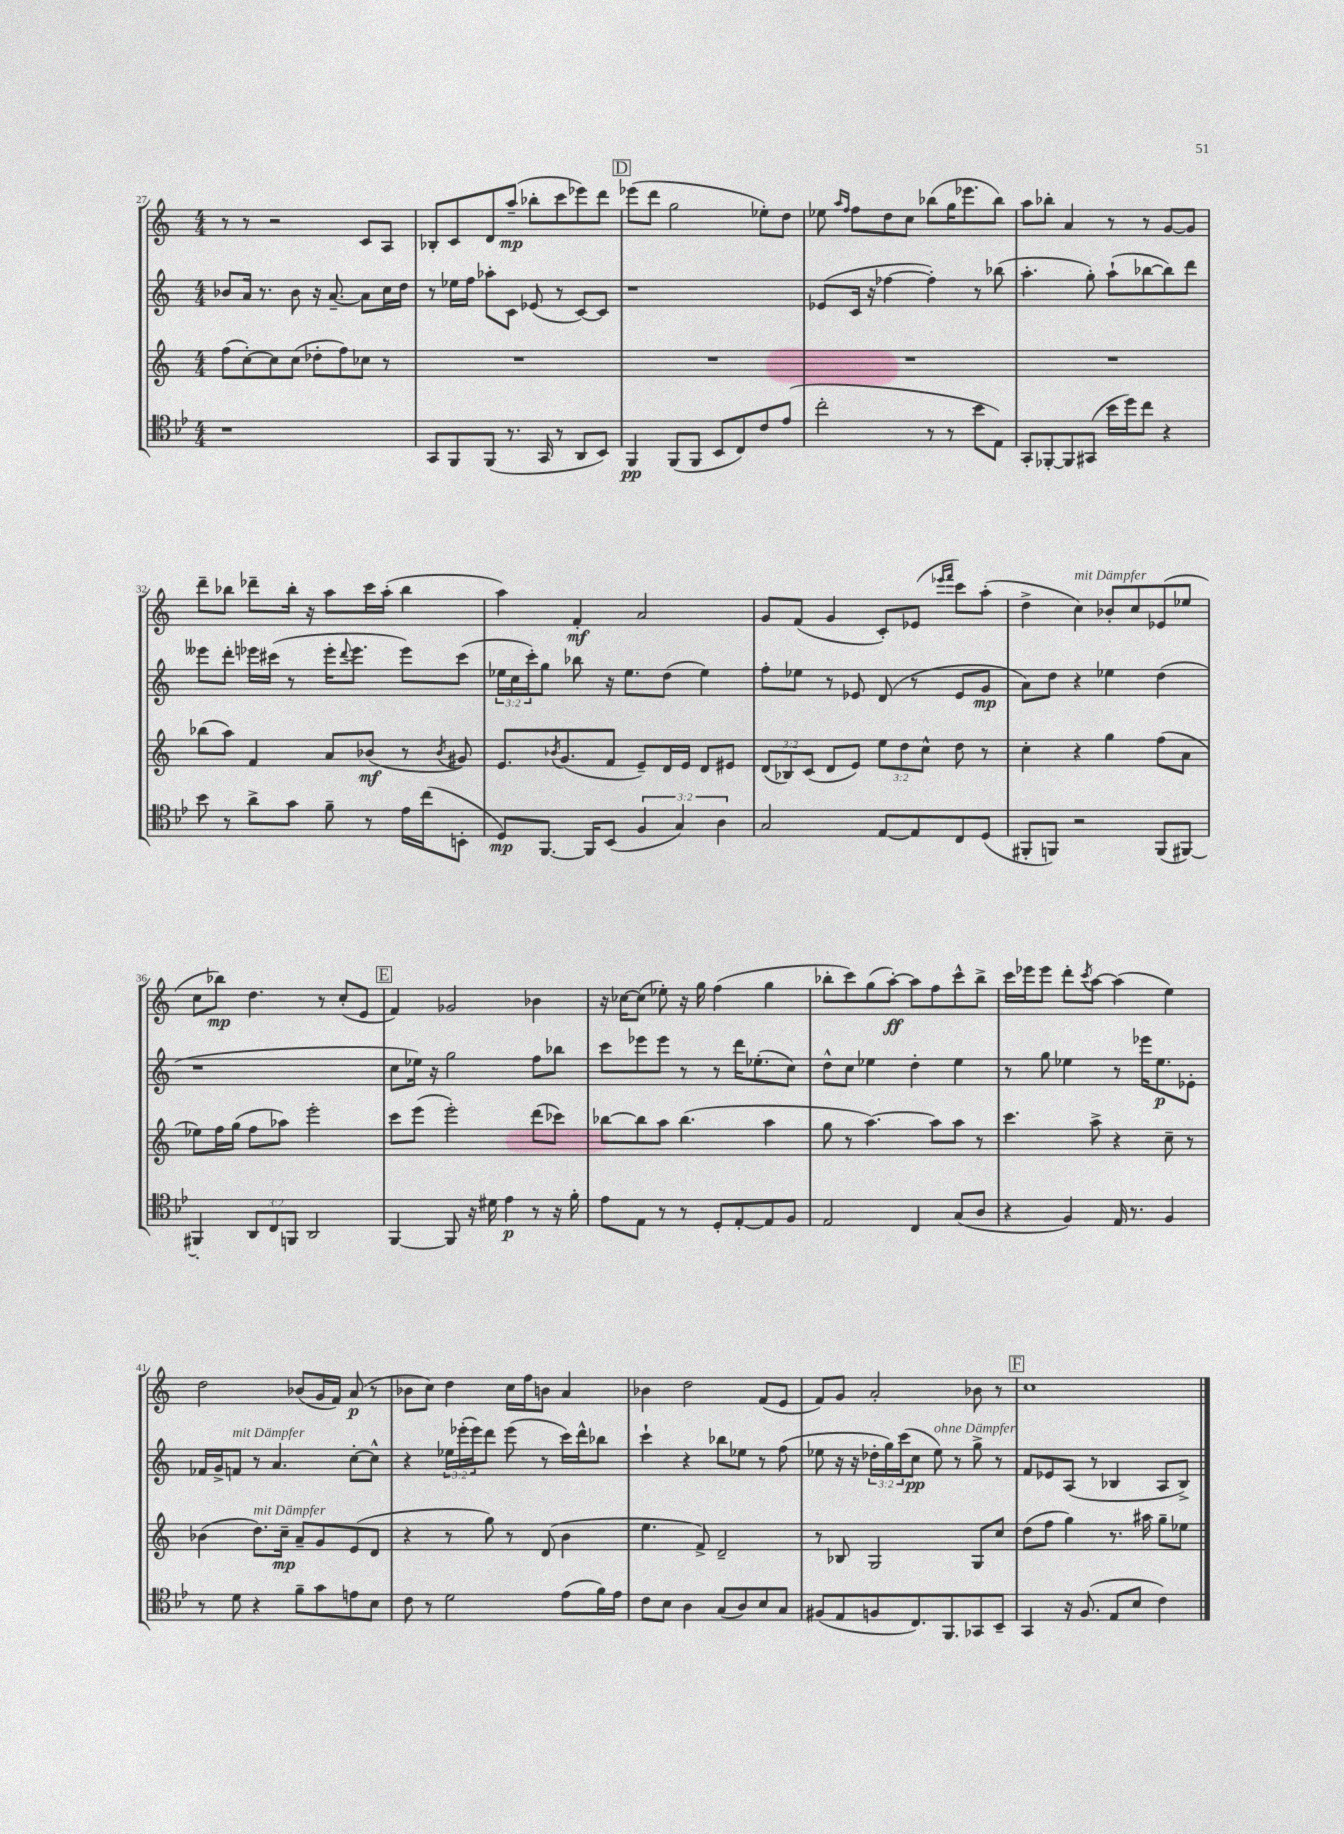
<<
\new StaffGroup <<
\new Staff = "s0" {
    \clef treble \key c \major \numericTimeSignature \time 4/4
    r8 r8 r2 c'8 a8 |
    bes8-. c'8 d'8 a''8--\mp( bes''8-. c'''8 ees'''8) d'''8 |
    \mark \markup { \box "D" } ees'''8( d'''8 g''2 ees''8-.) d''8 |
    ees''8 \grace { a''16 f''16 } f''8 d''8 c''8 bes''8( g''16 ees'''8. bes''8) |
    a''8 bes''8-. a'4 r8 r8 g'8~ g'8 |
    d'''8-- bes''8 des'''8-- bes''16-. r16 a''8 c'''16 a''16-.( bes''4 |
    a''4) f'4-.\mf a'2 |
    g'8 f'8( g'4 c'8-.) ees'8( \grace { ees'''16 f'''16 } c'''8) a''8-.( |
    d''4-> c''4^\markup { \italic "mit Dämpfer" }) bes'8-. c''8 ees'8( ees''8 |
    c''8 bes''8\mp) d''4. r8 c''8-.( e'8 |
    \mark \markup { \box "E" } f'4) ges'2 bes'4 |
    r16 ces''16~ ces''8( ees''8-.) r16 g''16 f''4( g''4 |
    bes''8-. c'''8) g''8( a''8~-.\ff) a''8 f''8 c'''8-^ bes''8-> |
    c'''16 ees'''16 ees'''8 d'''8-. \acciaccatura { c'''8 } a''8~ a''4( e''4) |
    d''2 bes'8( g'16 f'16) a'8\p( r8 |
    bes'8 c''8) d''4 c''16 f''16 b'8 a'4 |
    bes'4 d''2 f'8( e'8 |
    f'8) g'8 a'2-. bes'8 r8 |
    \mark \markup { \box "F" } c''1 \bar "|." |
}
\new Staff = "s1" {
    \clef treble \key c \major \numericTimeSignature \time 4/4 \override Staff.TupletNumber.text = #tuplet-number::calc-fraction-text
    bes'8 a'16 r8. bes'8 r16 a'8.~-- a'8 c''16 d''16 |
    r8 ees''16 f''16 aes''8-. c'8 ees'8( r8 c'8~) c'8 |
    \mark \markup { \box "D" } r1 |
    ees'8( c'16 r16 fes''4~ fes''4-.) r8 bes''8( |
    a''4.-. g''8-.) a''8-!( bes''8~ bes''8) d'''8 |
    eeses'''8 d'''8-. ees'''16 cis'''16( r8 ees'''16-. \appoggiatura { d'''8 } ees'''8. ees'''8) cis'''8( |
    \tuplet 3/2 { ees''16 c''16 c'''16-.) } g''8 bes''8 r16 ees''8. d''8( ees''4) |
    f''8-. ees''8 r8 ees'8 d'8( r8 ees'8 g'8\mp |
    a'8) d''8 r4 ees''4 d''4( |
    r1 |
    \mark \markup { \box "E" } c''8 ees''16) r16 g''2 f''8 bes''8 |
    c'''8 ees'''8 ees'''8 r8 r8 d'''16 ees''8.-.( c''8) |
    d''8-^ c''8 ees''4 d''4-. ees''4 |
    r8 g''8 ees''4 r8 ees'''16 ees''8.\p ees'8-. |
    fes'16 g'16-> f'8^\markup { \italic "mit Dämpfer" } r8 a'4. c''8~-. c''8-^ |
    r4 \tuplet 3/2 { ees''16 ees'''16-.( ees'''16) } d'''8 ees'''8( r8 c'''16) d'''16-^ bes''8 |
    c'''4-! r4 bes''8 ees''8 r8 f''8( |
    ees''8 r16 r16 \tuplet 3/2 { des''16-. g''16) c'''16( } c''8\pp ees''8^\markup { \italic "ohne Dämpfer" }) r8 g''8-> r8 |
    \mark \markup { \box "F" } f'8 ees'8 a8( r8 bes4 a8 bes8->) \bar "|." |
}
\new Staff = "s2" {
    \clef treble \key c \major \numericTimeSignature \time 4/4 \override Staff.TupletNumber.text = #tuplet-number::calc-fraction-text
    f''8( c''8~-.) c''8 c''8( des''8-. f''8) ces''8 r8 |
    R1 |
    \mark \markup { \box "D" } R1 |
    R1 |
    R1 |
    bes''8( a''8) f'4 a'8 bes'8\mf( r8 \acciaccatura { bes'8 } gis'8) |
    e'8. \acciaccatura { bes'8 } g'8.( f'8 e'8--) d'16 e'16 d'8 eis'8 |
    \tuplet 3/2 { d'8( bes8) c'8( } d'8 e'8) \tuplet 3/2 { e''8 d''8 c''8-^ } d''8 r8 |
    c''4-. r4 g''4 f''8( a'8 |
    ees''8) f''16 g''16( f''8 aes''8) e'''2-. |
    \mark \markup { \box "E" } c'''8 e'''8( e'''2-.) d'''8( ces'''8) |
    bes''8~ bes''8 a''8 bes''4.( a''4 |
    g''8 r8 a''4.~) a''8 a''8 r8 |
    c'''4. a''8-> r4 c''8-- r8 |
    bes'4( d''8.^\markup { \italic "mit Dämpfer" }) c''16--\mp a'8-- g'8 e'8( d'8 |
    r4 r8 g''8) r8 d'8( b'4 |
    e''4. f'8->) d'2-- |
    r8 bes8 g2 g8 c''8 |
    \mark \markup { \box "F" } d''8( f''8 g''4) r8. ais''16 g''8-- ees''8 \bar "|." |
}
\new Staff = "s3" {
    \clef tenor \key bes \major \numericTimeSignature \time 4/4 \override Staff.TupletNumber.text = #tuplet-number::calc-fraction-text
    r1 |
    g,8 f,8 f,8( r8. g,16 r8 a,8 bes,8) |
    \mark \markup { \box "D" } f,4\pp f,8( f,8 bes,8 c8) c'8 ees'8( |
    c''2-. r8 r8 bes'8 ees8) |
    g,8-. fes,8~-. fes,8 gis,8( bes'16 d''16) c''8 r4 |
    bes'8 r8 a'8-> g'8 f'8-- r8 ees'16 c''16( b,8-. |
    d8\mp) f,8.~ f,16 bes,8( \tuplet 3/2 { f4 g4) a4 } |
    g2 ees8~ ees8 c8 d8( |
    fis,8-. f,8) r2 f,8( fis,8~) |
    fis,4-. \tuplet 3/2 { a,8 c8 f,8 } a,2 |
    \mark \markup { \box "E" } f,4~ f,8 r16 dis'16 ees'4\p r8 r16 f'16-. |
    ees'8 ees8 r8 r8 d8-. ees8~-. ees8 f8 |
    ees2 c4 g8( a8 |
    r4 f4) ees16 r8. f4 |
    r8 d'8 r4 f'8-- g'8 e'8 bes8 |
    c'8 r8 d'2 ees'8( f'16) ees'16 |
    c'8 bes8 a4 g8( a8) bes8 g8 |
    fis8( ees8 f8 c8.) f,8. ges,8 bes,8-- |
    \mark \markup { \box "F" } g,4 r16 f8.( ees8 bes8 c'4) \bar "|." |
}
>>
>>
\layout { \context { \Score currentBarNumber = #27 } }
